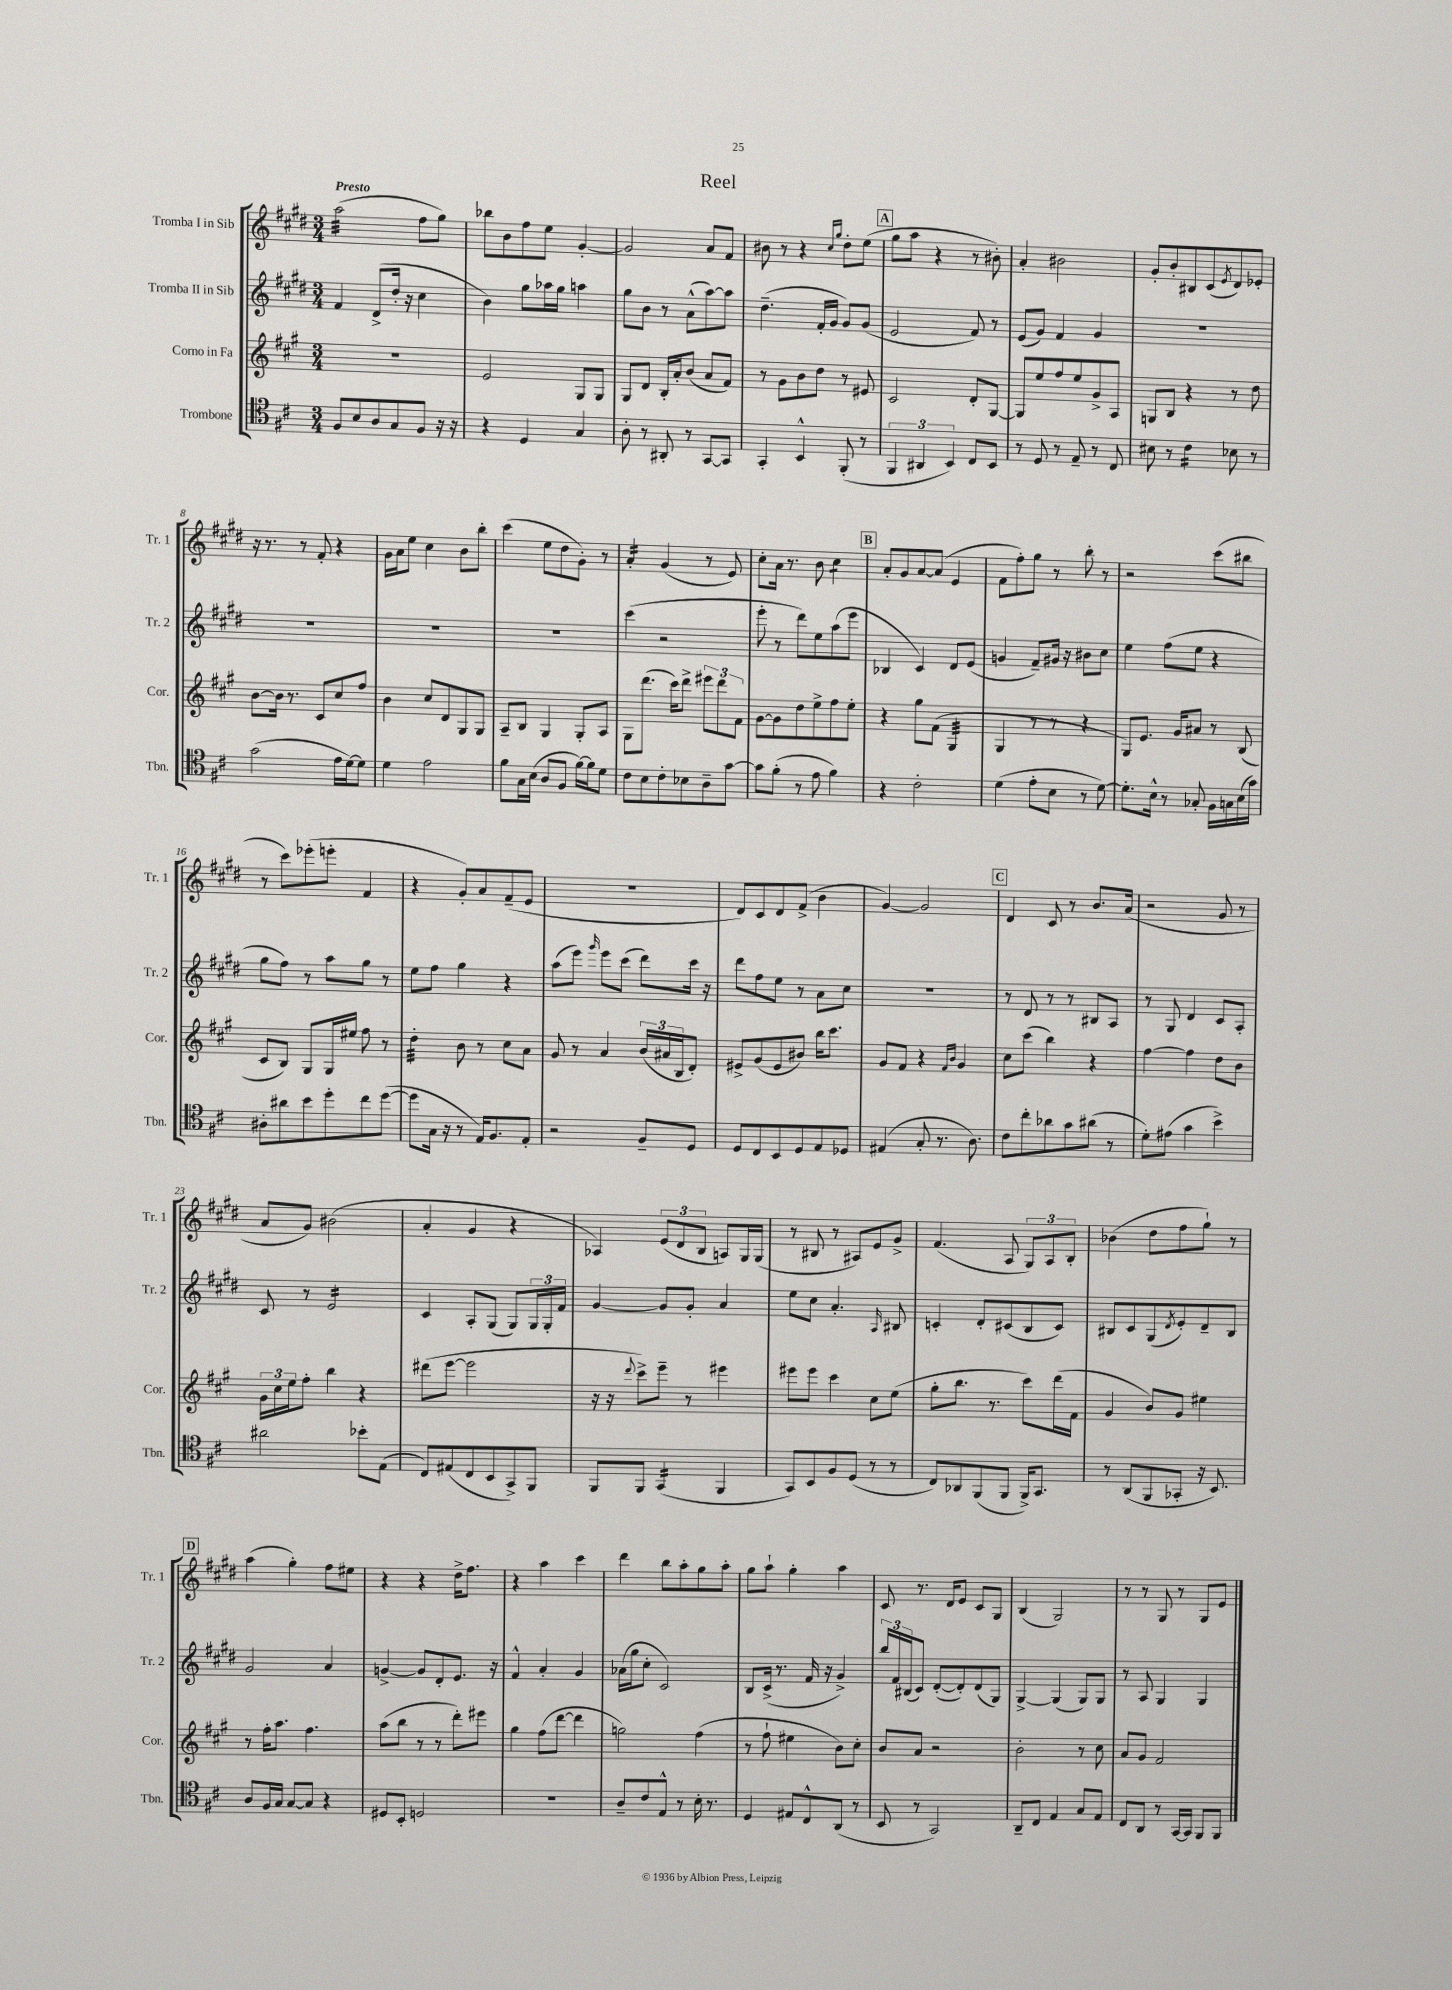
\header { title = "Reel" }
<<
\new StaffGroup <<
\new Staff = "s0" \with { instrumentName = "Tromba I in Sib" shortInstrumentName = "Tr. 1" } {
    \clef treble \key e \major \numericTimeSignature \time 3/4 \tempo "Presto"
    a''2:32( fis''8 gis''8) |
    bes''8 b'8 fis''8 e''8 gis'4~-. |
    gis'2 a'8 fis'8 |
    bis'8 r8 r4 \grace { cis''16 gis''16 } dis''8-. e''8( |
    \mark \markup { \box "A" } gis''8 a''8 r4 r8 bis'8-.) |
    a'4-. bis'2 |
    gis'8-. b'8-. bis8 cis'8( \acciaccatura { e'8 } dis'8) ees'8-. |
    r16 r8. r8 fis'8-. r4 |
    gis'16 a'16 e''8 cis''4 b'8 b''8-. |
    cis'''4( e''8 dis''8 gis'8-.) r8 |
    a'4:16-. gis'4( r8 e'8) |
    cis''8-. a'16 r8. b'8 cis''4:8 |
    \mark \markup { \box "B" } a'8-. gis'8 a'8~ a'8( e'4 |
    fis'8 fis''8-.) gis''8 r8 b''8-. r8 |
    r2 cis'''8( bis''8 |
    r8 cis'''8) ees'''8-.( e'''8-. fis'4 |
    r4 gis'8-.) a'8 fis'8--( e'8 |
    R2. |
    dis'8) cis'8 dis'8 fis'8->( b'4 |
    gis'4~) gis'2 |
    \mark \markup { \box "C" } dis'4 cis'8 r8 b'8. a'16( |
    r2 gis'8 r8 |
    a'8 gis'8) bis'2( |
    a'4-. gis'4 r4 |
    aes4) \tuplet 3/2 { e'8( dis'8 b8 } a8) gis16 gis16( |
    r8 bis8 r8 ais8) e'8 gis'8-> |
    fis'4.( a8 \tuplet 3/2 { gis8) a8 b8-. } |
    bes'4( dis''8 fis''8 gis''8-!) r8 |
    \mark \markup { \box "D" } a''4( gis''4-.) fis''8 eis''8 |
    r4 r4 dis''16-> fis''8. |
    r4 a''4 cis'''4 |
    dis'''4 b''8 a''8-. gis''8 a''8-. |
    gis''8 a''8-! gis''4-. a''4 |
    cis'8 r8. dis'16 e'8 cis'8 gis8 |
    b4( gis2) |
    r8 r8 gis8 r8 gis8 e'8 \bar "|." |
}
\new Staff = "s1" \with { instrumentName = "Tromba II in Sib" shortInstrumentName = "Tr. 2" } {
    \clef treble \key e \major \numericTimeSignature \time 3/4
    fis'4 dis'8->( dis''16-. r16 cis''4 |
    b'4) gis''8 aes''16 gis''16 a''4 |
    gis''8 b'8 r8 a'8-^( a''8~) a''8 |
    dis''4.--( fis'16-. gis'16 gis'8) gis'8( |
    \mark \markup { \box "A" } e'2 fis'8) r8 |
    e'8( gis'8) fis'4 gis'4 |
    R2. |
    R2. |
    R2. |
    R2. |
    cis'''4( r2 |
    e'''8-. r8 dis'''8) e''8 a''8( e'''8 |
    \mark \markup { \box "B" } bes4 cis'4) dis'8 e'8( |
    g'4 fis'8--) gis'16 r16 bis'8 cis''8 |
    e''4 fis''8( e''8 r4 |
    gis''8 fis''8) r8 a''8 gis''8 r8 |
    e''8 fis''8 gis''4 r4 |
    a''8( e'''8) \grace { gis'''16 } e'''8 cis'''8( dis'''8) cis'''16 r16 |
    dis'''8 fis''8 e''8 r8 a'8 cis''8 |
    R2. |
    \mark \markup { \box "C" } r8 dis'8 r8 r8 bis8 a8 |
    r8 gis8 dis'4 cis'8 a8-. |
    cis'8 r8 e'2:16 |
    cis'4 a8-. gis8( gis8) \tuplet 3/2 { gis16 gis16-. fis'16 } |
    gis'4~ gis'8 gis'8-. a'4 |
    e''8 cis''8 a'4.-. \grace { a16 } bis8 |
    c'4-. dis'8-. cis'8( b8 cis'8) |
    bis8 cis'8 gis8( \acciaccatura { dis'8 } e'8-.) dis'8-- bis8 |
    \mark \markup { \box "D" } gis'2 a'4 |
    g'4~-> g'8 dis'8-. e'8. r16 |
    fis'4-^ a'4-. gis'4 |
    aes'16( gis''16 cis''8-. cis'2) |
    b8 cis'16->( r8. fis'16 r16 gis'4->) |
    \tuplet 3/2 { b''16 fis'16 bis16( } cis'8) dis'8~-.( dis'8-.) dis'8( gis8) |
    gis4~-> gis4( gis8) gis8 |
    r8 a8 gis4 gis4 \bar "|." |
}
\new Staff = "s2" \with { instrumentName = "Corno in Fa" shortInstrumentName = "Cor." } {
    \clef treble \key a \major \numericTimeSignature \time 3/4
    R2. |
    e'2 gis8 gis8 |
    gis8 d'8 b16-. a'16-. b'8( a'8 fis'8) |
    r8 gis'8 b'8 d''8 r8 eis'8 |
    \mark \markup { \box "A" } cis'2 d'8-. gis8~ |
    gis8 e''8 fis''8 e''8 gis'8-> a8 |
    g8 b8 r4 r8 d''8 |
    b'8~ b'16 r8. cis'8 cis''8 fis''8 |
    b'4 cis''8 d'8 gis8 gis8 |
    a8-- b8 gis4 gis8-. a8 |
    gis8 d'''8.( cis'''16) d'''8-> \tuplet 3/2 { eis'''8 d'''8 fis'8 } |
    gis'8~ gis'8 d''8 e''8-> fis''8 e''8-. |
    \mark \markup { \box "B" } r4 gis''8 fis'8( gis4:32 |
    gis4 r8 r8 r4 |
    gis8) e'8. gis'16 ais'8 r8 b8( |
    cis'8 b8) gis8 gis16 eis''16 fis''8 r8 |
    d''4:32-. b'8 r8 cis''8 a'8 |
    gis'8 r8 a'4 \tuplet 3/2 { b'16( ais'16 b16 } d'8-.) |
    eis'8-> gis'8( eis'8 bis'8) b''16 cis'''8. |
    gis'8 fis'8 r4 \grace { fis'16 b'16 } gis'4 |
    \mark \markup { \box "C" } cis''8 cis'''8( b''4) r4 |
    fis''4~ fis''4 d''8 b'8 |
    \tuplet 3/2 { gis'16 cis''16 e''16 } fis''8-. b''4 r4 |
    dis'''8( e'''8~ e'''2 |
    r16 r16 \appoggiatura { d'''8 } cis'''8->) e'''8-- r8 eis'''4 |
    eis'''8 eis'''8 cis'''4 cis''8 e''8( |
    gis''8-. b''8. r8. cis'''8) d'''16( fis'16 |
    gis'4 b'8) gis'8 eis''4 |
    \mark \markup { \box "D" } r8 fis''16-. a''8. fis''4. |
    a''8( b''8 r8 r8 d'''8-.) eis'''8 |
    gis''4 fis''8( d'''8~ d'''4 |
    g''2) fis''4( |
    r8 fis''8-! eis''4 b'8) cis''8-. |
    b'8 a'8 r2 |
    b'2-. r8 cis''8 |
    a'8 gis'8 fis'2 \bar "|." |
}
\new Staff = "s3" \with { instrumentName = "Trombone" shortInstrumentName = "Tbn." } {
    \clef tenor \key d \major \numericTimeSignature \time 3/4
    fis8 b8 a8 g8 fis8 r16 r16 |
    r4 d4 g4 |
    a8-. r8 ais,8-. r8 g,8~ g,8 |
    g,4-. b,4-^ fis,8-.( r8 |
    \mark \markup { \box "A" } \tuplet 3/2 { fis,4 ais,4 b,4) } cis8 b,8 |
    r8 d8 r8 e8-- r8 cis8 |
    bis8 r8 cis'4:16 bes8 r8 |
    g'2( e'16 d'16~) d'8 |
    d'4 e'2 |
    fis'8 g16 b16( a8 fis8 fis'16~) fis'16 d'8 |
    cis'8 b8 cis'8-. bes8 a8-- g'8~ |
    g'8 fis'8-.( r8 e'8 fis'4) |
    \mark \markup { \box "B" } r4 cis'2-. |
    d'4( e'8-. b8 r8 d'8~) |
    d'8.-. b16-^ r8 ges8-. fis16 g16 b16( g'16) |
    ais8-. ais'8 b'8 d''8-. cis''8 d''8~( |
    d''8 g16 r16 r8 e16) fis8. e8-. |
    r2 fis8-- d8 |
    d8 cis8 b,8 d8 e8 des8 |
    eis4( g8-. r8. a8.) |
    \mark \markup { \box "C" } cis'8 cis''8-. aes'8 g'8 ais'8( r8 |
    d'8-.) eis'8( g'4 b'4->) |
    ais'2 bes'8-. e8( |
    cis8) eis8( cis8 b,8 g,8->) fis,8 |
    fis,8 fis,8 g,4:16( fis,4 |
    g,8) b,8 fis8 d8( r8 r8 |
    cis8) aes,8 fis,8( fis,8 fis,16->) g,8. |
    r8 a,8( fis,8 ges,8-. r16 b,8.) |
    \mark \markup { \box "D" } a8 fis16 g16 g8~ g8 r4 |
    dis8 b,8-. d2 |
    R2. |
    a8-- cis'8 e8-^ r8 b16-. r8. |
    d4 eis8 cis8-^ a,8( r8 |
    b,8 r8 g,2) |
    a,8-- cis8 e4 g8 e8 |
    cis8 a,8 r8 g,16~ g,16 fis,8 fis,8 \bar "|." |
}
>>
>>
